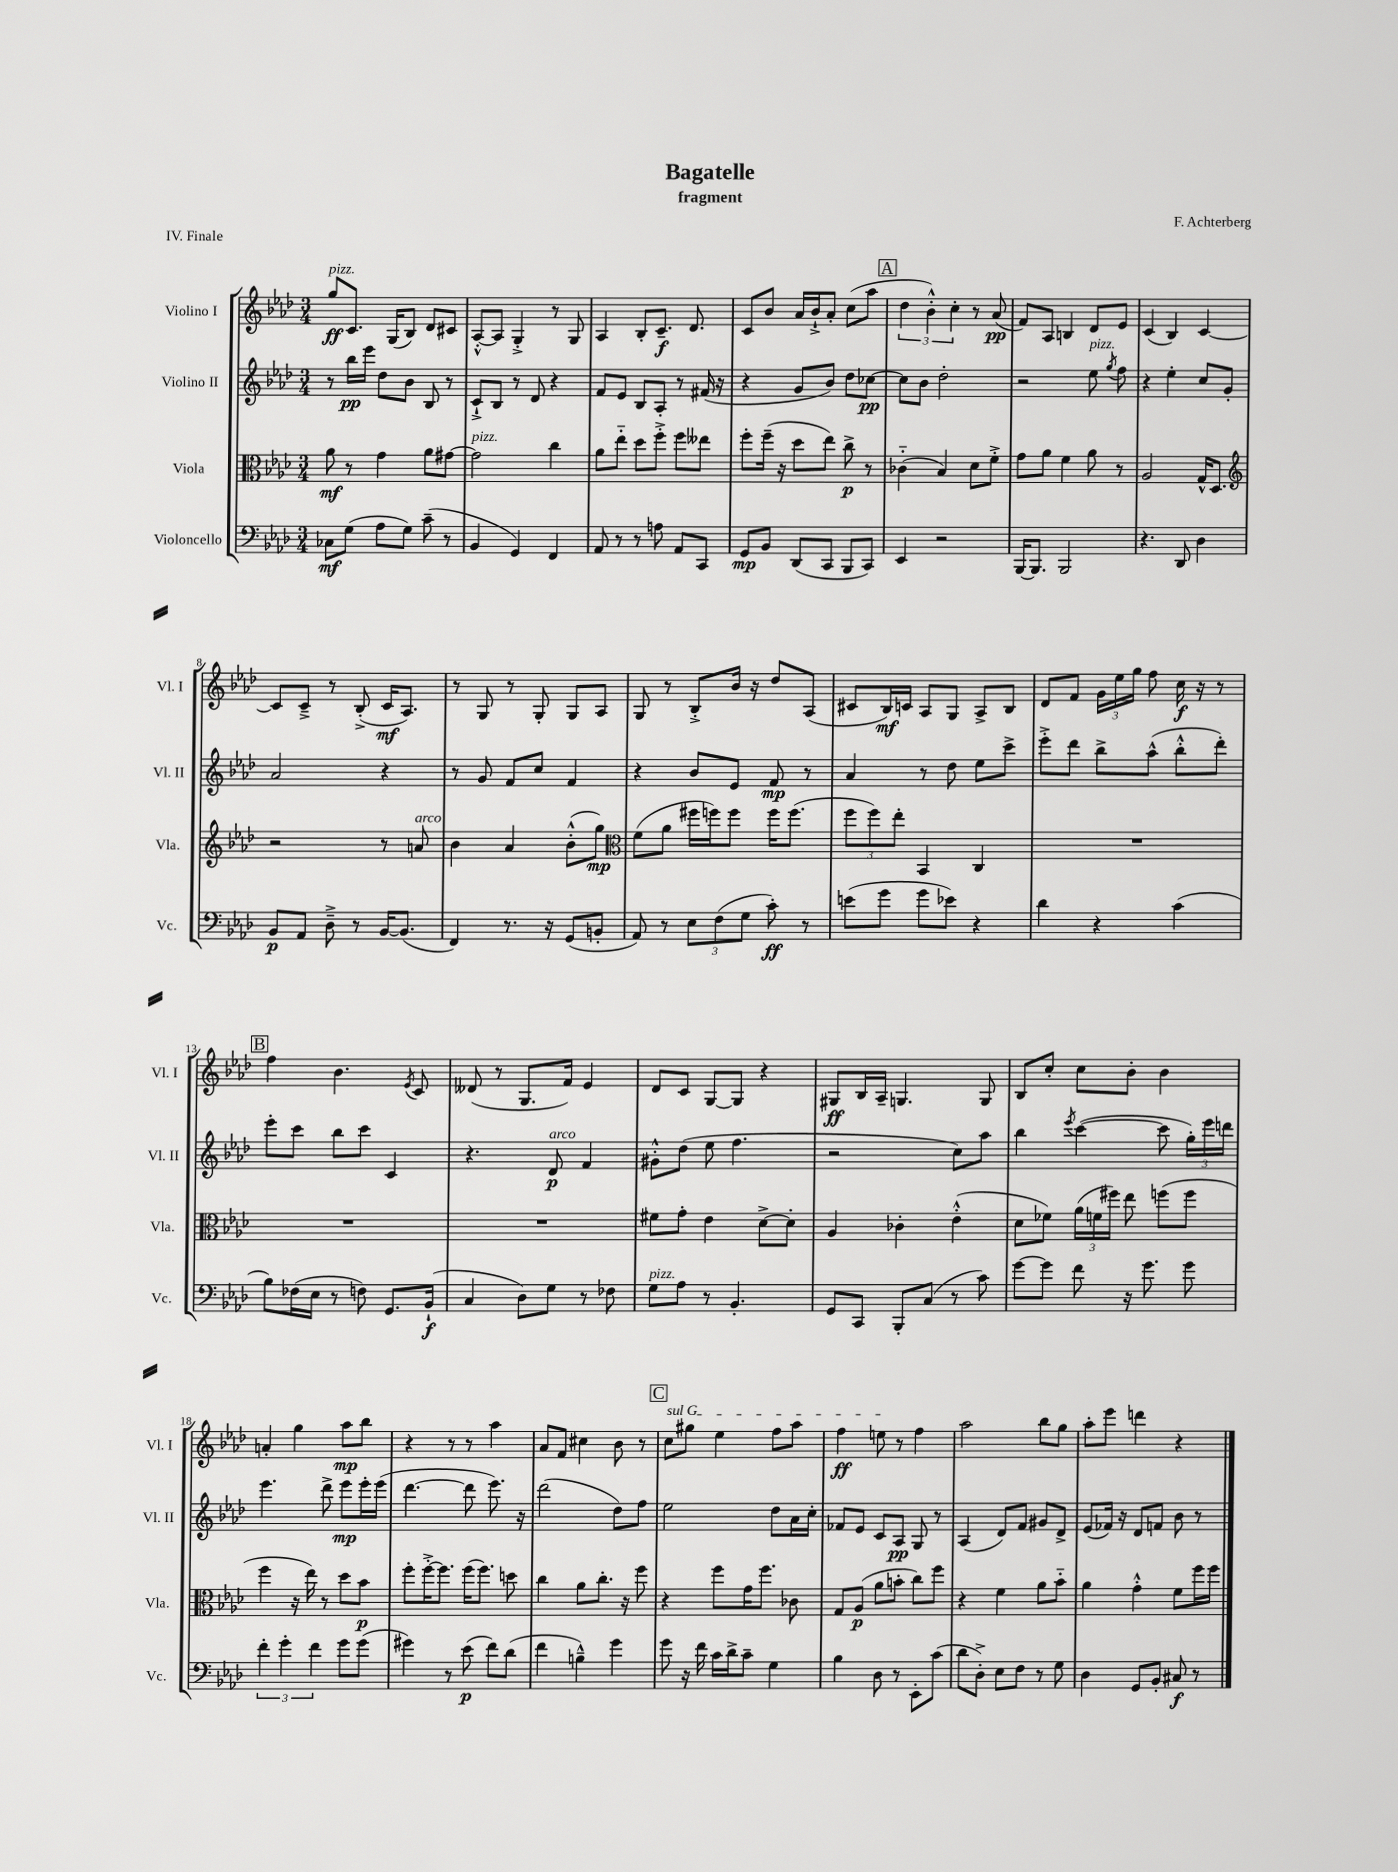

**kern	**kern	**kern	**kern
*staff4	*staff3	*staff2	*staff1
*clefF4	*clefC3	*clefG2	*clefG2
*k[b-e-a-d-]	*k[b-e-a-d-]	*k[b-e-a-d-]	*k[b-e-a-d-]
*M3/4	*M3/4	*M3/4	*M3/4
8C-	8a-	8r	8gg
(8G	8r	16bb-	8.c
.	.	16eee-	.
8A-	4g	8dd-	.
.	.	.	(16G
8G)	.	8b-	8B-)
(8c~	8a-	8B-	8d-
8r	[8g#	8r	8c#
=	=	=	=
4BB-	2g#]	8c`^	[8A-'^^
.	.	8B-	8A-]
4GG)	.	8r	4G'^
.	.	8d-	.
4FF	4cc	4r	8r
.	.	.	8G
=	=	=	=
8AA-	8a-	8f	4A-
8r	8ee-'~	8e-	.
8r	8dd-	8B-	8B-'
8A	8ff'^	8A-'	8.c~
8AA-	8ff	8r	.
.	.	.	8.d-
8CC	8ee--	(16f#	.
.	.	16r	.
=	=	=	=
8GG	8ff'	4r	8c
8BB-	(16ff~	.	8b-
.	16r	.	.
(8DD-	8dd-	8g	16a-
.	.	.	16b-`^
8CC	8ee-)	8b-)	8a-'
8BBB-	8cc^	8dd-	(8cc
8CC)	8r	[8cc-	8aa-
=	=	=	=
4EE-	(4c-'~	8cc-]	6dd-
.	.	8b-	.
.	.	.	6b-'^^)
2r	4B-)	2dd-'	.
.	.	.	6cc'
.	8d-	.	8r
.	8f'^	.	(8a-
=	=	=	=
[16BBB-	8g	2r	8f)
8.BBB-]	.	.	.
.	8a-	.	8A-
2BBB-	4f	.	4B
.	8a-	8ee-	8d-
.	.	8qgg	.
.	8r	8ff	8e-
=	=	=	=
4.r	2A-	4r	(4c
.	.	4ee-'	4B-)
8DD-	.	.	.
4D-	16G^^	8cc	[4c
.	8.D-	.	.
.	.	8g'	.
=	=	=	=
*	*clefG2	*	*
8BB-	2r	2a-	8c]
8AA-	.	.	8c~^
8D-~^	.	.	8r
8r	.	.	(8B-'^
[16BB-	8r	4r	16c
(8.BB-]	.	.	8.A-)
.	8a	.	.
=	=	=	=
4FF)	4b-	8r	8r
.	.	8g	8G
8.r	4a-	8f	8r
.	.	8cc	8G'
16r	.	.	.
(8GG	(8b-'^^	4f	8G
8BB'	8gg)	.	8A-
=	=	=	=
*	*clefC3	*	*
8AA-)	(8f	4r	8G
8r	8a-	.	8r
12E-	16ff#	8b-	8B-'^
.	16ff)	.	.
(12F	.	.	.
.	8ff	8e-	16b-
12G	.	.	.
.	.	.	16r
8c')	16ff	8f	8dd-
.	(8.ff	.	.
8r	.	8r	(8A-
=	=	=	=
(8e	12ff	4a-	8c#
.	12ff)	.	.
8g	.	.	16B-)
.	12ee-'	.	.
.	.	.	16c
8g	4BB-	8r	8A-
8e-)	.	8dd-	8G
4r	4C	8ee-	8A-^
.	.	8ccc^	8B-
=	=	=	=
4d-	2.r	8eee-'^	8d-
.	.	8ddd-	8f
4r	.	8bb-^	24g
.	.	.	24ee-
.	.	.	24gg
.	.	(8aa-^^	8ff
(4c	.	8bb-'^^	16cc
.	.	.	16r
.	.	8ddd-')	8r
=	=	=	=
8B-)	2.r	8eee-'	4ff
(16F-	.	8ccc	.
16E-	.	.	.
8r	.	8bb-	4.b-
8F)	.	8ccc	.
8.GG	.	4c	.
.	.	.	8qe-
.	.	.	8c
(16BB-`	.	.	.
=	=	=	=
4C	2.r	4.r	(8d--
.	.	.	8r
8D-)	.	.	8.G
8G	.	8d-	.
.	.	.	16f)
8r	.	4f	4e-
8F-	.	.	.
=	=	=	=
8G	8f#	8g#'^^	8d-
8A-	8g'	(8dd-	8c
8r	4e-	8ee-	[8G
4.BB-'	.	4.ff	8G]
.	[8d-^	.	4r
.	8d-']	.	.
=	=	=	=
8GG	4A-	2r	8G#
8CC	.	.	16B-
.	.	.	16A-~
8BBB-'	4c-'	.	4.G
(8C	.	.	.
8r	(4e-'^^	8cc)	.
8c)	.	8aa-	8G
=	=	=	=
[8g	8d-	4bb-	8B-
8g]	8f-)	.	8cc'
.	.	8qeee-	.
8f	(24a-	([4ccc	8cc
.	24f	.	.
.	24ff#)	.	.
16r	8ee-	.	8b-'
8.g	.	.	.
.	(8ff	8ccc]	4b-
8g	8ff	24gg')	.
.	.	24eee-	.
.	.	24ddd	.
=	=	=	=
6f'	4ff	4.eee-	4a'
6g'	.	.	.
.	16r	.	4gg
.	16ee-)	.	.
6f	.	.	.
.	8r	8ddd-^	.
8g	8dd-	8eee-	8aa-
(8g	8b-	16eee-'	8bb-
.	.	(16eee-	.
=	=	=	=
4g#)	8ff'	[4.ddd-	4r
.	[16ff'^	.	.
.	8.ff]	.	.
8r	.	.	8r
(8e-	(16ff	8ddd-]	8r
.	8.ff)	.	.
8f)	.	8.eee-)	4aa-
(8d-	8dd	.	.
.	.	16r	.
=	=	=	=
4f	4cc	(2ddd-	8a-
.	.	.	8f
4B~^^)	8a-	.	4cc#
.	8.cc'	.	.
4g	.	8dd-)	8b-
.	16r	.	.
.	8ff	8ff	8r
=	=	=	=
8g	4r	2ee-	8cc
16r	.	.	8gg#
16f	.	.	.
16c	8ff	.	4ee-
16d-^	.	.	.
8c~	16g	.	.
.	8.ff	.	.
4G	.	8dd-	8ff
.	8c-	16a-	8aa-
.	.	16cc'	.
=	=	=	=
4B-	8G	8f-	4ff
.	(8A-	8e-	.
8D-	8a-	8c	8ee
8r	8b'	8A-	8r
8EE-'	8cc)	8G	4ff
(8c	8ff	8r	.
=	=	=	=
8d-	4r	(4A-	2aa-
8D-'^)	.	.	.
8E-	4f	8d-)	.
8F	.	8f	.
8r	8a-	8g#	8bb-
8G	8b-'~	8d-^	8gg
=	=	=	=
4D-	4a-	(8e-	8aa-'
.	.	16f-)	8eee-
.	.	16r	.
8GG	4g'^^	8d-	4ddd
8BB-'	.	8f	.
8C#	8f	8b-	4r
8r	16ff	8r	.
.	16ff	.	.
==	==	==	==
*-	*-	*-	*-
